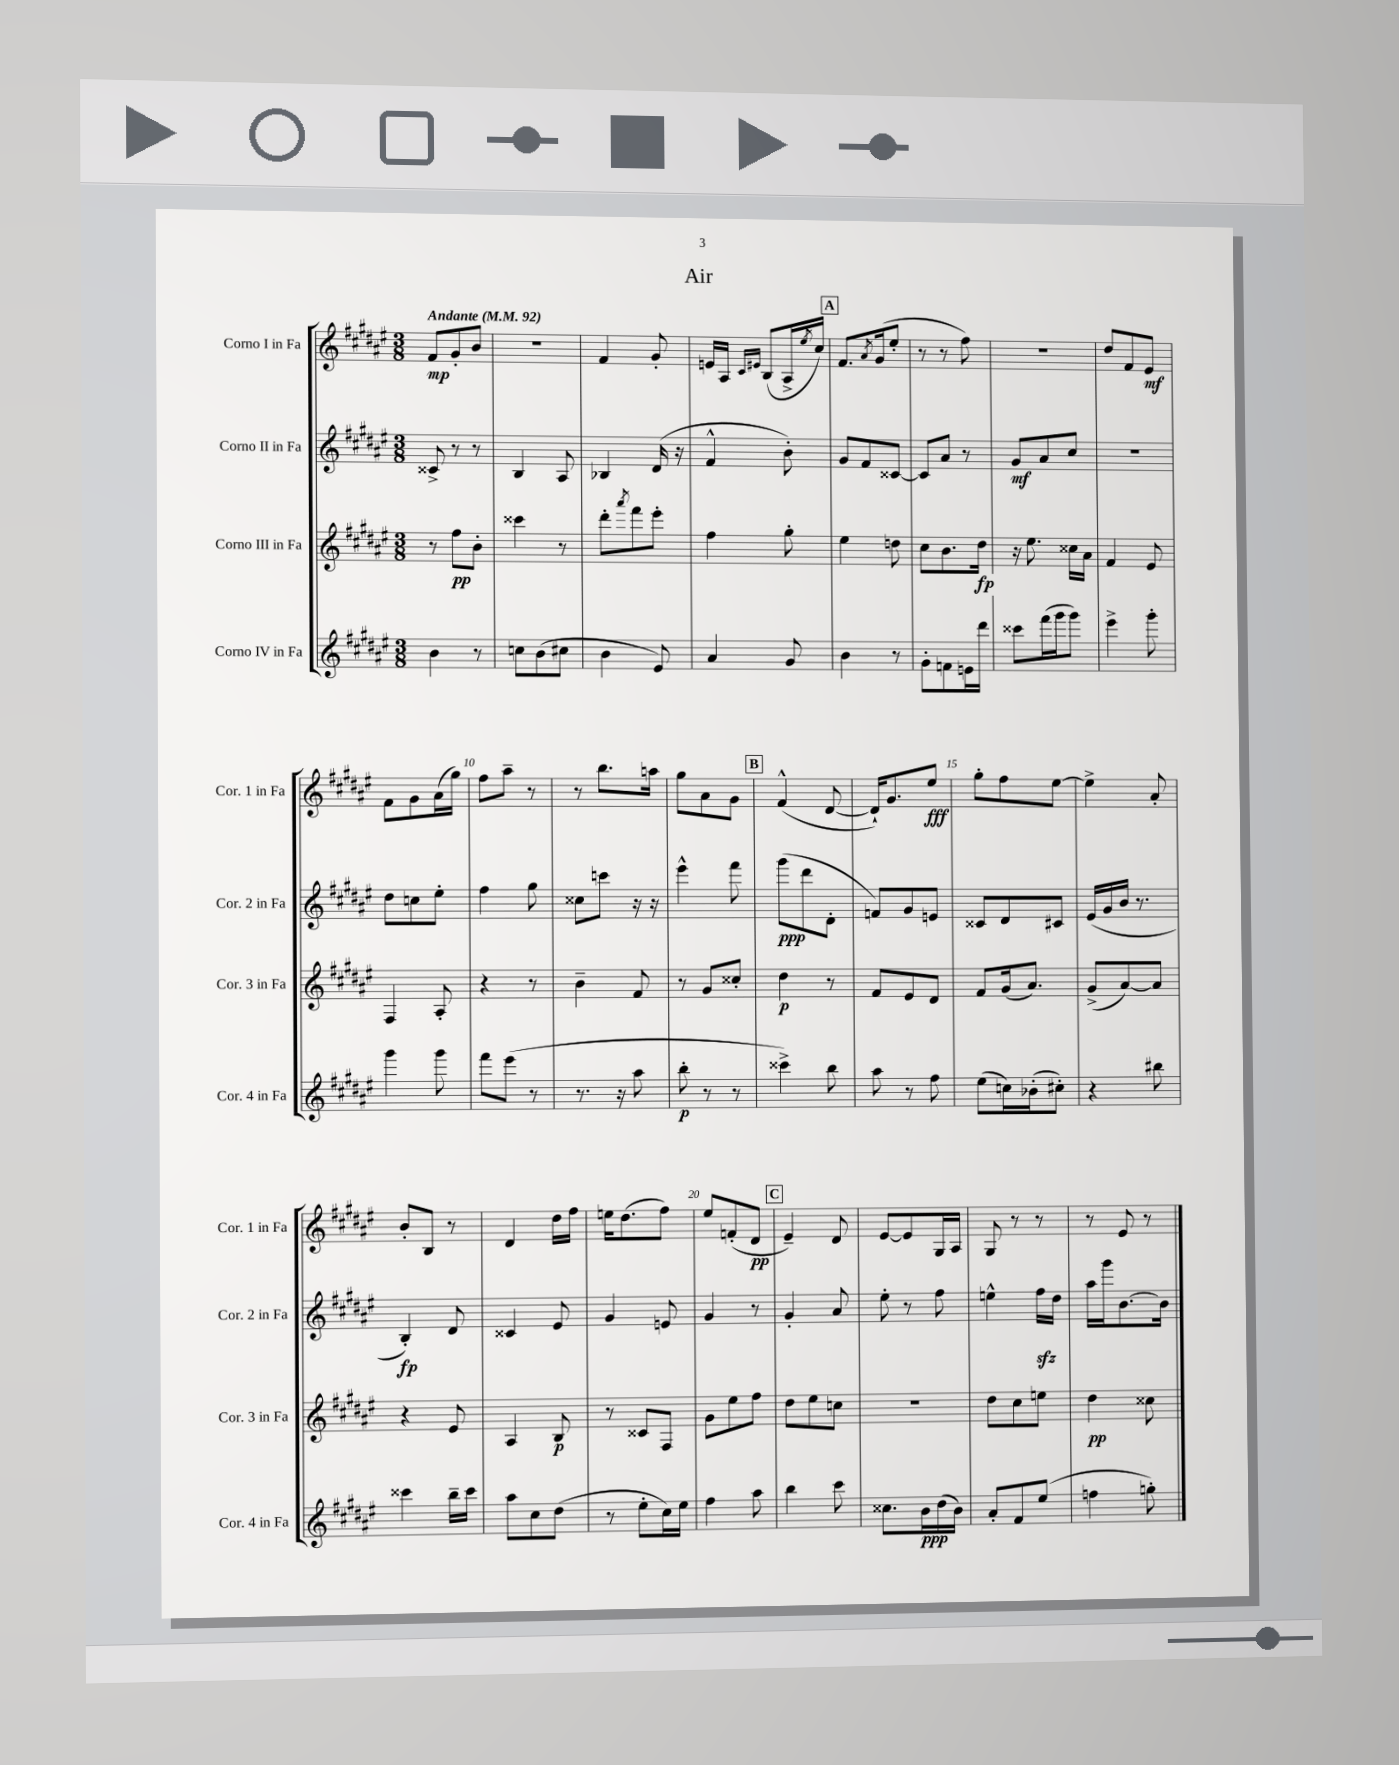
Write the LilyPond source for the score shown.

\header { title = "Air" }
<<
\new StaffGroup <<
\new Staff = "s0" \with { instrumentName = "Corno I in Fa" shortInstrumentName = "Cor. 1 in Fa" } {
    \clef treble \key fis \major \numericTimeSignature \time 3/8 \tempo "Andante" 4 = 92
    fis'8\mp gis'8-. b'8 |
    R4. |
    fis'4 gis'8-. |
    e'16 ais16 \grace { cis'16 eis'16 } b8( ais16-> \acciaccatura { eis''8 } cis''16) |
    \mark \markup { \box "A" } fis'8. \acciaccatura { ais'8 } gis'16( eis''8-. |
    r8 r8 fis''8) |
    R4. |
    dis''8 fis'8 eis'8\mf |
    fis'8 gis'8 ais'16( gis''16) |
    fis''8 ais''8-- r8 |
    r8 b''8. a''16 |
    gis''8 ais'8 gis'8 |
    \mark \markup { \box "B" } fis'4-^( dis'8~ |
    dis'16-!) gis'8. eis''8\fff |
    gis''8-. fis''8 eis''8~ |
    eis''4-> ais'8-. |
    b'8-. b8 r8 |
    dis'4 dis''16 fis''16 |
    e''16 dis''8.( fis''8) |
    eis''8 f'8-.( dis'8\pp |
    \mark \markup { \box "C" } eis'4--) dis'8 |
    eis'8~ eis'8 gis16 ais16 |
    gis8 r8 r8 |
    r8 eis'8 r8 \bar "|." |
}
\new Staff = "s1" \with { instrumentName = "Corno II in Fa" shortInstrumentName = "Cor. 2 in Fa" } {
    \clef treble \key fis \major \numericTimeSignature \time 3/8
    cisis'8-> r8 r8 |
    b4 ais8 |
    bes4 dis'16( r16 |
    fis'4-^ b'8-.) |
    \mark \markup { \box "A" } gis'8 fis'8 cisis'8~ |
    cisis'8 ais'8 r8 |
    gis'8\mf ais'8 cis''8 |
    R4. |
    dis''8 c''8 eis''8-. |
    fis''4 gis''8 |
    cisis''8 c'''8 r16 r16 |
    eis'''4-^ fis'''8 |
    \mark \markup { \box "B" } gis'''8\ppp( dis'''8 dis'8-. |
    f'8) gis'8 e'8 |
    cisis'8 dis'8 cis'8 |
    eis'16( gis'16 b'16 r8. |
    b4-.\fp) dis'8 |
    cisis'4 eis'8 |
    gis'4 e'8 |
    gis'4 r8 |
    \mark \markup { \box "C" } gis'4-. ais'8 |
    eis''8-. r8 fis''8 |
    e''4-^ fis''16\sfz dis''16 |
    ais''16 gis'''16 b'8.~ b'16 \bar "|." |
}
\new Staff = "s2" \with { instrumentName = "Corno III in Fa" shortInstrumentName = "Cor. 3 in Fa" } {
    \clef treble \key fis \major \numericTimeSignature \time 3/8
    r8 fis''8\pp b'8-. |
    cisis'''4 r8 |
    dis'''8-. \acciaccatura { ais'''8 } fis'''8 eis'''8-. |
    fis''4 gis''8-. |
    \mark \markup { \box "A" } eis''4 d''8 |
    cis''8 b'8. dis''16\fp |
    r16 eis''8. cisis''16 ais'16 |
    fis'4 eis'8 |
    fis4 ais8-. |
    r4 r8 |
    b'4-- fis'8 |
    r8 gis'8 cisis''8-. |
    \mark \markup { \box "B" } dis''4\p r8 |
    fis'8 eis'8 dis'8 |
    fis'8 gis'16( ais'8.) |
    gis'8->( ais'8~) ais'8 |
    r4 eis'8 |
    ais4 b8\p |
    r8 cisis'8 fis8 |
    gis'8 eis''8 fis''8 |
    \mark \markup { \box "C" } dis''8 eis''8 c''8 |
    R4. |
    dis''8 cis''8 e''8 |
    dis''4\pp cisis''8 \bar "|." |
}
\new Staff = "s3" \with { instrumentName = "Corno IV in Fa" shortInstrumentName = "Cor. 4 in Fa" } {
    \clef treble \key fis \major \numericTimeSignature \time 3/8
    b'4 r8 |
    c''8 b'8( cis''8 |
    b'4 eis'8) |
    ais'4 gis'8 |
    \mark \markup { \box "A" } b'4 r8 |
    gis'8-. f'8 e'16 dis'''16 |
    cisis'''8 fis'''16( gis'''16 gis'''8) |
    eis'''4-> gis'''8-. |
    gis'''4 gis'''8 |
    fis'''8 eis'''8( r8 |
    r8. r16 ais''8 |
    b''8-.\p r8 r8 |
    \mark \markup { \box "B" } cisis'''4->) b''8 |
    ais''8 r8 fis''8 |
    eis''8( c''16) bes'16-.( cis''8-.) |
    r4 bis''8 |
    cisis'''4 b''16-- cisis'''16 |
    ais''8 cis''8 dis''8( |
    r8 eis''8-. cis''16) eis''16 |
    fis''4 ais''8 |
    \mark \markup { \box "C" } b''4 cis'''8 |
    cisis''8. b'16\ppp dis''16( b'16) |
    ais'8-. fis'8 eis''8( |
    f''4 g''8-.) \bar "|." |
}
>>
>>
\layout { \context { \Score \override BarNumber.break-visibility = ##(#f #t #t) barNumberVisibility = #(every-nth-bar-number-visible 5) } }
